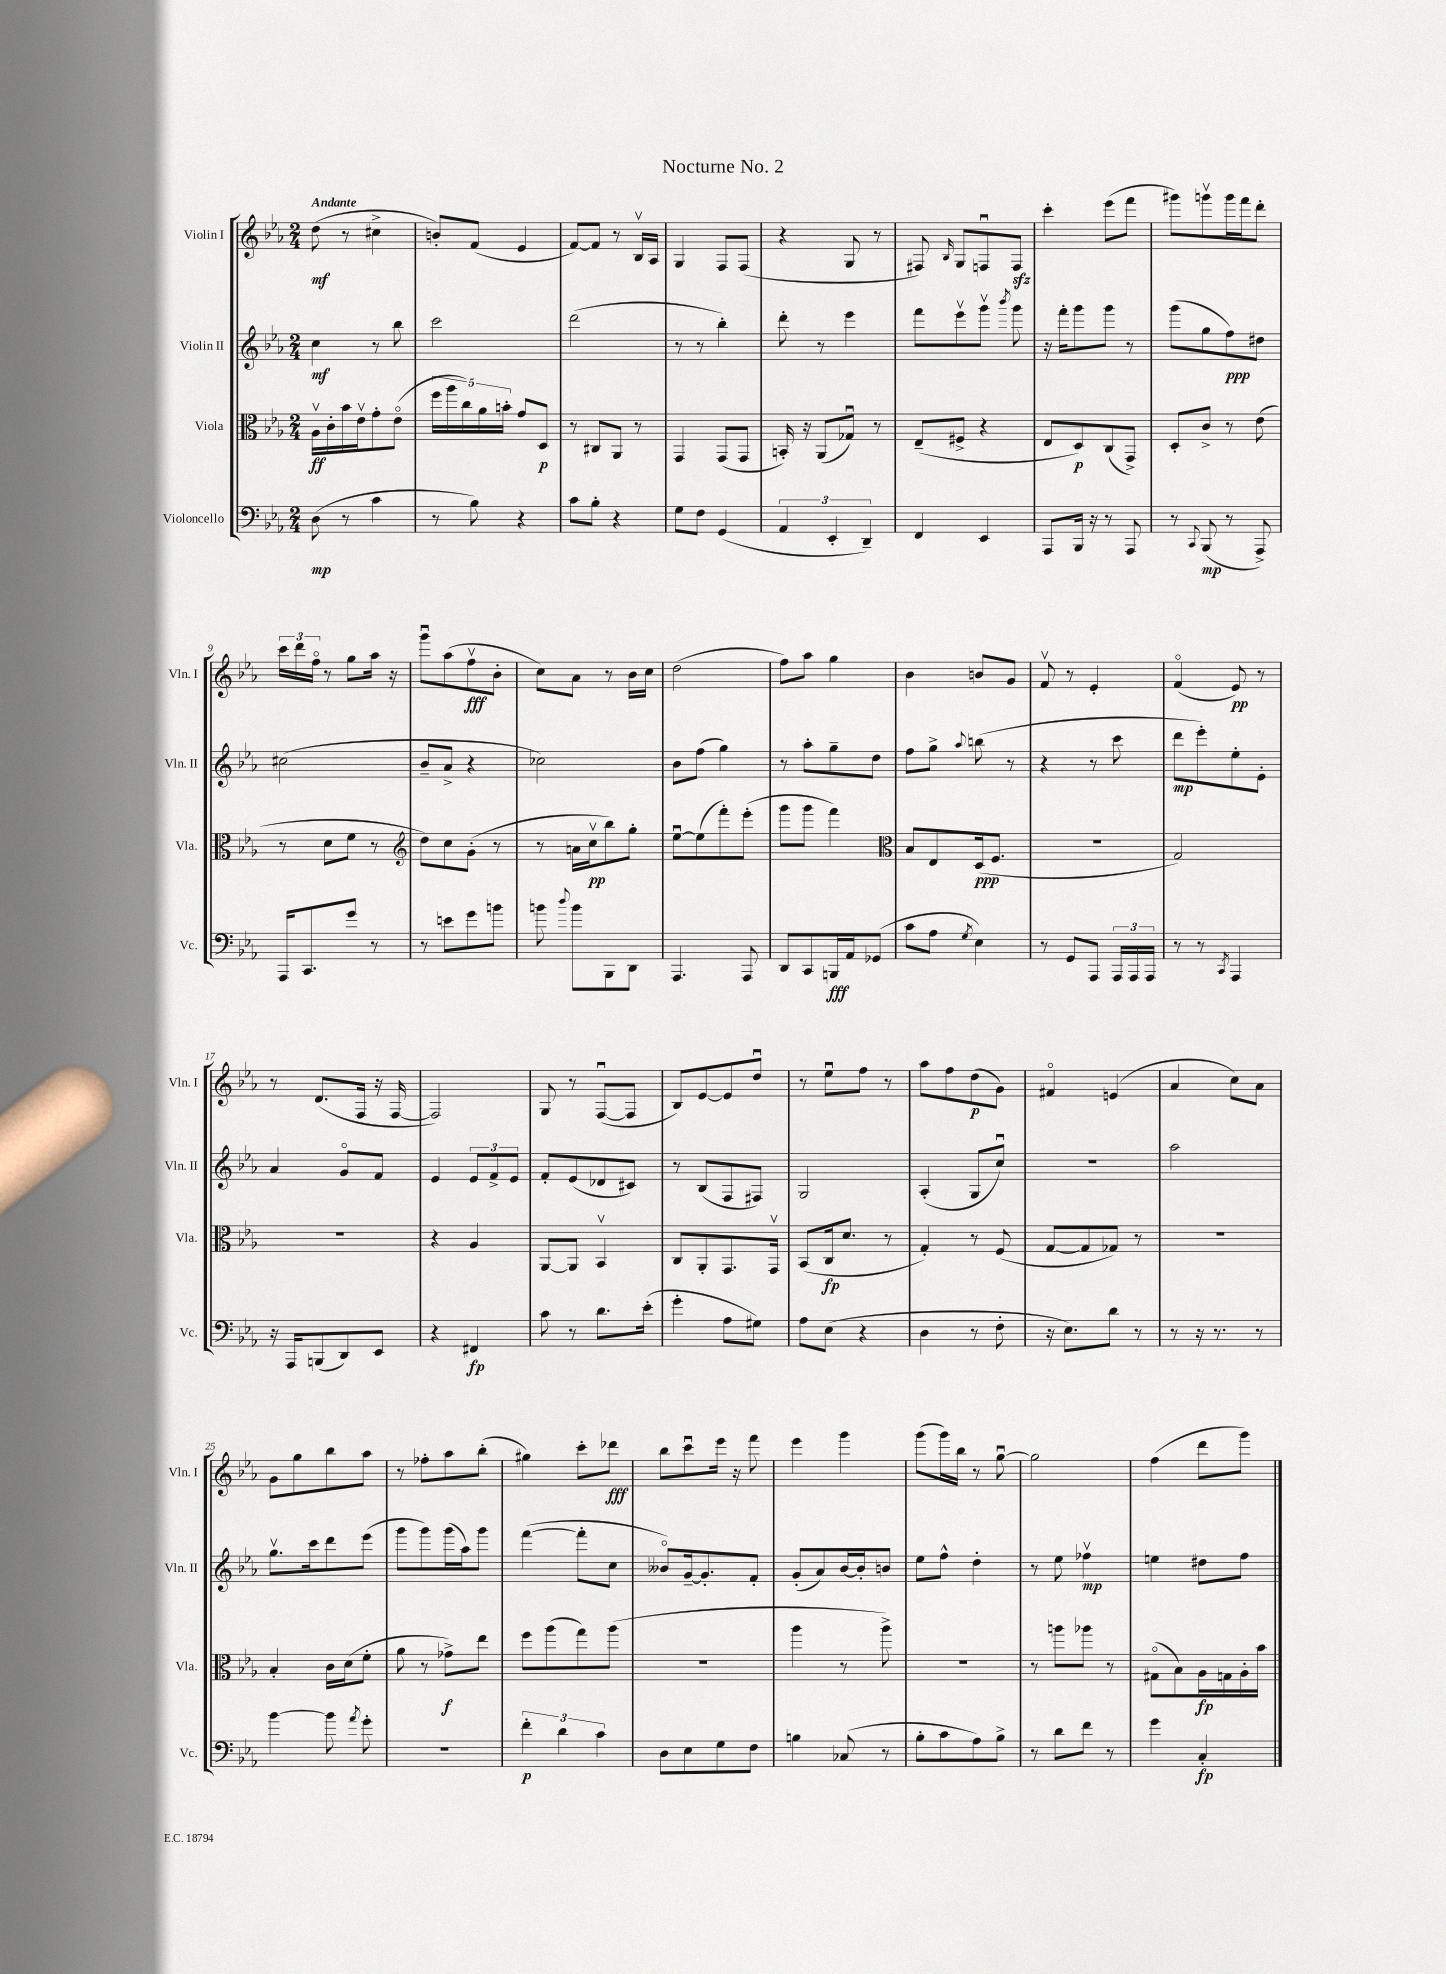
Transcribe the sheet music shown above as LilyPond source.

\header { title = "Nocturne No. 2" }
<<
\new StaffGroup <<
\new Staff = "s0" \with { instrumentName = "Violin I" shortInstrumentName = "Vln. I" } {
    \clef treble \key ees \major \numericTimeSignature \time 2/4 \tempo "Andante"
    \autoBeamOff d''8\mf( r8 cis''4-> |
    b'8[-.) f'8]( ees'4 |
    f'8[~) f'8] r8 bes16[\upbow aes16] |
    g4 f8[ f8]( |
    r4 g8 r8 |
    fis8) \grace { bes16 } g8[ f8\downbow f8]\sfz |
    c'''4-. ees'''8[( f'''8] |
    gis'''8[) g'''8\upbow g'''16 f'''16 d'''8]-. |
    \tuplet 3/2 { c'''16[ d'''16 f''16]\flageolet } r8 g''8[ aes''16] r16 |
    g'''8[\downbow aes''8( f''8\upbow\fff bes'8]-. |
    c''8[) aes'8] r8 bes'16[ c''16] |
    d''2( |
    f''8[) aes''8] g''4 |
    bes'4 b'8[ g'8] |
    f'8\upbow r8 ees'4-. |
    f'4\flageolet( ees'8\pp) r8 |
    r8 d'8.[( f16] r16 f16~ |
    f2) |
    g8 r8 f8[~\downbow( f8] |
    bes8[) ees'8~ ees'8 d''8]\downbow |
    r8 ees''8[\downbow f''8] r8 |
    aes''8[ f''8 d''8\p( g'8]) |
    fis'4\flageolet e'4( |
    aes'4 c''8[) aes'8] |
    g'8[ g''8 bes''8 aes''8] |
    r8 fes''8[-. aes''8 bes''8]-.( |
    gis''4) c'''8[-. des'''8]\fff |
    bes''8[ c'''8\downbow ees'''16] r16 f'''8 |
    ees'''4 g'''4 |
    g'''8[( g'''16) bes''16] r8 g''8~\downbow |
    g''2 |
    f''4( d'''8[ g'''8]) \bar "|." |
}
\new Staff = "s1" \with { instrumentName = "Violin II" shortInstrumentName = "Vln. II" } {
    \clef treble \key ees \major \numericTimeSignature \time 2/4
    \autoBeamOff c''4\mf r8 bes''8 |
    c'''2 |
    d'''2( |
    r8 r8 bes''4-.) |
    d'''8-. r8 ees'''4 |
    f'''8[ ees'''8\upbow g'''8]\upbow \acciaccatura { bes'''8 } g'''8 |
    r16 f'''16[-. g'''8 g'''8] r8 |
    g'''8[( g''8 f''8\ppp) dis''8] |
    cis''2( |
    bes'8[-- aes'8]-> r4 |
    ces''2) |
    bes'8[ f''8]( g''4) |
    r8 aes''8[-. g''8-- d''8] |
    f''8[ g''8]-> \appoggiatura { aes''8 } b''8( r8 |
    r4 r8 c'''8 |
    d'''8[\mp ees'''8-.) ees''8-. ees'8]-. |
    aes'4 g'8[\flageolet f'8] |
    ees'4 \tuplet 3/2 { ees'8[ f'8-> ees'8] } |
    f'8[-. ees'8( des'8 cis'8]) |
    r8 bes8[( f8 fis8]) |
    g2 |
    aes4-.( g8[ c''8]\downbow) |
    R2 |
    aes''2 |
    g''8.[\upbow c'''16 d'''8 ees'''8]( |
    g'''8[ g'''8) g'''16( aes''16) g'''8] |
    f'''4~( f'''8[-. c''8] |
    beses'8[\flageolet) g'16~-- g'8.-. f'8]-. |
    g'8[-.( aes'8) bes'16~ bes'16-. b'8] |
    ees''8[ f''8]-^ d''4-. |
    r8 ees''8 fes''4\upbow\mp |
    e''4 dis''8[ f''8] \bar "|." |
}
\new Staff = "s2" \with { instrumentName = "Viola" shortInstrumentName = "Vla." } {
    \clef alto \key ees \major \numericTimeSignature \time 2/4
    \autoBeamOff aes16[\upbow\ff c'16-. bes'16 ees'16\upbow g'8-. ees'8]\flageolet( |
    \tuplet 5/4 { f''16[ aes''16 c''16) aes'16 b'16]-. } g'8[ d8]\p |
    r8 cis8[ aes,8] r8 |
    g,4 g,8[( g,8] |
    b,16-.) r16 aes,8[( ges8]\downbow) r8 |
    ees8[--( fis8]-> r4 |
    ees8[ d8\p) c8( g,8]->) |
    d8[-. c'8]-> r8 ees'8( |
    r8 d'8[ f'8] r8 |
    \clef treble d''8[) c''8 g'8]-.( r8 |
    r8 a'16[ c''16\upbow\pp bes''8) g''8]-. |
    ees''8[~\downbow ees''8( f'''8-.) ees'''8]-.( |
    g'''8[ g'''8] f'''4) |
    \clef alto bes8[ ees8 d16\ppp( f8.] |
    R2 |
    g2) |
    R2 |
    r4 aes4 |
    aes,8[~ aes,8] bes,4\upbow |
    c8[ aes,8-. g,8. g,16]\upbow |
    bes,8[( c16\fp d'8.] r8 |
    g4-.) r8 f8( |
    g8[~ g8 ges8]) r8 |
    r2 |
    bes4-. c'16[ d'16( f'8]-. |
    aes'8 r8 ges'8[->\f) ees''8] |
    f''8[ aes''8( g''8) aes''8]( |
    r2 |
    aes''4 r8 aes''8->) |
    r2 |
    r8 a''8[ aes''8] r8 |
    gis8[\flageolet( bes8) aes16\fp g16 aes16-. bes'16] \bar "|." |
}
\new Staff = "s3" \with { instrumentName = "Violoncello" shortInstrumentName = "Vc." } {
    \clef bass \key ees \major \numericTimeSignature \time 2/4
    \autoBeamOff d8\mp( r8 c'4 |
    r8 bes8) r4 |
    c'8[ bes8]-. r4 |
    g8[ f8] g,4( |
    \tuplet 3/2 { aes,4 ees,4-. d,4--) } |
    f,4 ees,4 |
    aes,,8[ bes,,16] r16 r8 aes,,8 |
    r8 \appoggiatura { c,8 } bes,,8\mp( r8 aes,,8->) |
    aes,,16[ c,8. g'8] r8 |
    r8 e'8[ g'8 b'8] |
    b'8 \appoggiatura { d''8 } b'8[ bes,,8 d,8] |
    aes,,4. aes,,8 |
    d,8[ c,8 b,,16\fff aes,16 ges,8]( |
    c'8[ aes8] \acciaccatura { g8 } ees4) |
    r8 g,8[ aes,,8] \tuplet 3/2 { aes,,16[ aes,,16 aes,,16] } |
    r8 r8 \acciaccatura { c,8 } aes,,4 |
    r16 aes,,16[ b,,8( d,8) ees,8] |
    r4 fis,4\fp |
    c'8 r8 d'8.[ ees'16]-.( |
    g'4-. aes8[ gis8]) |
    aes8[ ees8]( r4 |
    d4 r8 f8-. |
    r16 ees8.[) d'8] r8 |
    r8 r16 r8. r8 |
    bes'4~ bes'8 \acciaccatura { aes'8 } g'8-. |
    r2 |
    \tuplet 3/2 { f'4-.\p d'4 c'4 } |
    d8[ ees8 g8 f8] |
    b4 ces8( r8 |
    bes8[-. c'8 aes8) bes8]-> |
    r8 d'8[ f'8] r8 |
    g'4 c4-.\fp \bar "|." |
}
>>
>>
